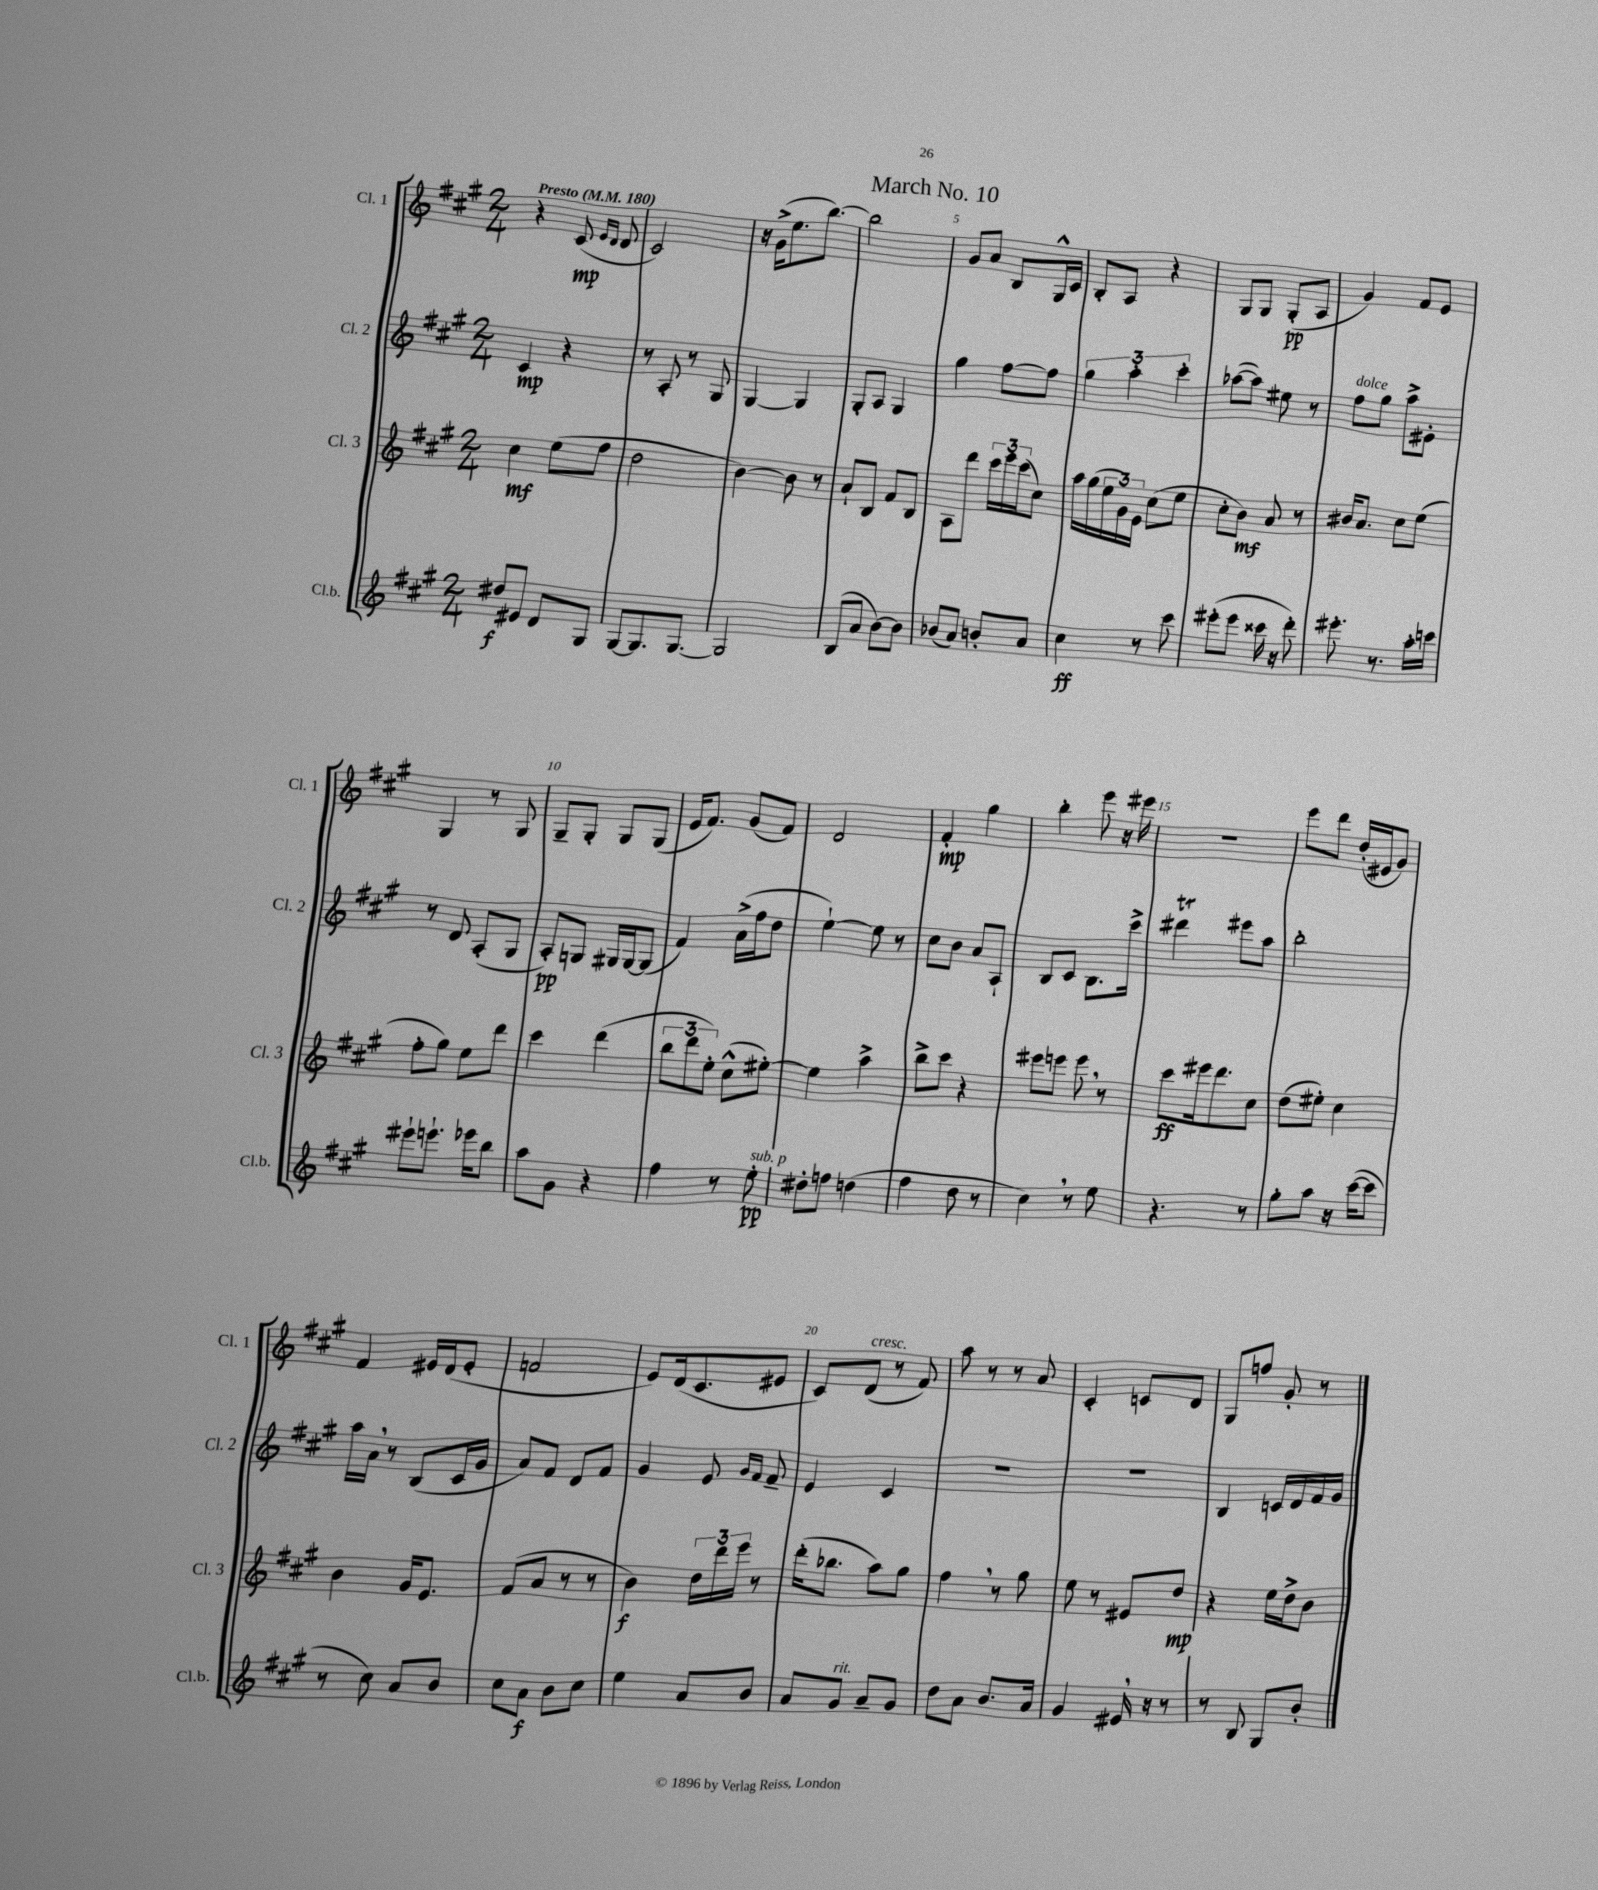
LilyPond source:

\header { title = "March No. 10" }
<<
\new StaffGroup <<
\new Staff = "s0" \with { instrumentName = "Cl. 1" shortInstrumentName = "Cl. 1" } {
    \clef treble \key a \major \numericTimeSignature \time 2/4 \tempo "Presto" 4 = 180
    r4 cis'8\mp( \grace { e'16 d'16 } d'8 |
    cis'2) |
    r16 gis'16->( e''8. b''8.~) |
    b''2 |
    gis'8 a'8 b8 gis16-^ cis'16 |
    b8-. a8 r4 |
    gis8 gis8 gis8-.\pp( a8 |
    gis'4) fis'8 e'8 |
    gis4 r8 gis8 |
    gis8-- gis8-. gis8 gis8( |
    e'16 fis'8.) gis'8( fis'8) |
    d'2 |
    fis'4-.\mp gis''4 |
    b''4-. e'''8 r16 eis'''16 |
    R2 |
    e'''8 d'''8 d''16-.( eis'16 gis'8) |
    fis'4 eis'16 d'16( eis'8-. |
    f'2 |
    e'8) d'16( cis'8. eis'8 |
    cis'8) d'8^\markup { \italic "cresc." }( r8 fis'8) |
    a''8 r8 r8 a'8 |
    cis'4-. c'8 d'8 |
    gis8 f''8 gis'8-. r8 \bar "|." |
}
\new Staff = "s1" \with { instrumentName = "Cl. 2" shortInstrumentName = "Cl. 2" } {
    \clef treble \key a \major \numericTimeSignature \time 2/4
    cis'4\mp r4 |
    r8 a8-. r8 gis8 |
    gis4~ gis4 |
    gis8-. a8 gis4 |
    gis''4 fis''8~ fis''8 |
    \tuplet 3/2 { gis''4 a''4-. cis'''4-. } |
    aes''8~( aes''8) eis''8 r8 |
    fis''8^\markup { \italic "dolce" } gis''8 a''8-> eis'8-. |
    r8 d'8 a8-.( gis8 |
    a8-.\pp) g8 gis16 gis16~ gis8( |
    fis'4) a'16->( fis''16 d''8 |
    e''4~-!) e''8 r8 |
    cis''8 b'8 a'8 a8-! |
    b8 cis'8 b8. cis'''16-> |
    dis'''4\trill eis'''8 a''8 |
    b''2-. |
    a''16 a'16 \breathe r8 b8( cis'16 gis'16 |
    a'8) fis'8 d'8 fis'8 |
    gis'4 e'8 \grace { gis'16 fis'16 } fis'8-- |
    e'4 cis'4 |
    R2 |
    R2 |
    b4 c'16 d'16 fis'16 gis'16 \bar "|." |
}
\new Staff = "s2" \with { instrumentName = "Cl. 3" shortInstrumentName = "Cl. 3" } {
    \clef treble \key a \major \numericTimeSignature \time 2/4
    cis''4\mf e''8( fis''8 |
    d''2 |
    b'4~) b'8 r8 |
    a'8-! b8 fis'8 b8 |
    a8 d'''8 \tuplet 3/2 { cis'''16 e'''16 cis'''16( } cis''8) |
    a''16 gis''16( \tuplet 3/2 { e''16 gis'16) e'16 } cis''8( e''8 |
    cis''8-. b'8\mf) a'8 r8 |
    bis'16 a'8. cis''8 e''8( |
    fis''8-. gis''8) e''8 d'''8 |
    cis'''4 d'''4( |
    \tuplet 3/2 { b''8 d'''8 e''8-.) } cis''8-^( eis''8~-.) |
    eis''4 a''4-> |
    b''8-> cis'''8 r4 |
    eis'''8 e'''8 e'''8 \breathe r8 |
    cis'''8\ff eis'''16 d'''8. cis''8 |
    d''8( eis''8-.) cis''4 |
    b'4 gis'16 e'8. |
    fis'8( a'8 r8 r8 |
    b'4\f) \tuplet 3/2 { d''16 d'''16 e'''16 } r8 |
    d'''16-.( bes''8. a''8) gis''8 |
    fis''4 \breathe r8 gis''8 |
    e''8 r8 eis'8 d''8\mp |
    r4 e''16 d''16-> b'8 \bar "|." |
}
\new Staff = "s3" \with { instrumentName = "Cl.b." shortInstrumentName = "Cl.b." } {
    \clef treble \key a \major \numericTimeSignature \time 2/4
    dis''8\f eis'8 d'8 gis8 |
    gis8~ gis8. gis8.~ |
    gis2 |
    b8( a'8 b'8~) b'8 |
    bes'8( a'8) b'8-. a'8 |
    cis''4\ff r8 cis'''8 |
    eis'''8-.( eis'''8 cisis'''16 r16 d'''8-.) |
    eis'''8.-. r8. a''16-. c'''16 |
    eis'''8-! e'''8.-! ees'''16 b''8 |
    a''8 gis'8 r4 |
    fis''4 r8 e''8-.\pp^\markup { \italic "sub. p" } |
    dis''8-. f''8 d''4( |
    fis''4 d''8 r8 |
    cis''4) \breathe r8 e''8 |
    r4. r8 |
    gis''8-. a''8 r16 cis'''16~( cis'''8 |
    r8 cis''8) a'8 b'8 |
    cis''8 a'8\f b'8 cis''8 |
    e''4 a'8 b'8 |
    a'8 gis'8^\markup { \italic "rit." } a'8-- gis'8 |
    d''8 a'8 b'8. a'16 |
    gis'4 eis'16 \breathe r16 r8 |
    r8 b8 gis8 b'8-. \bar "|." |
}
>>
>>
\layout { \context { \Score \override BarNumber.break-visibility = ##(#f #t #t) barNumberVisibility = #(every-nth-bar-number-visible 5) } }
